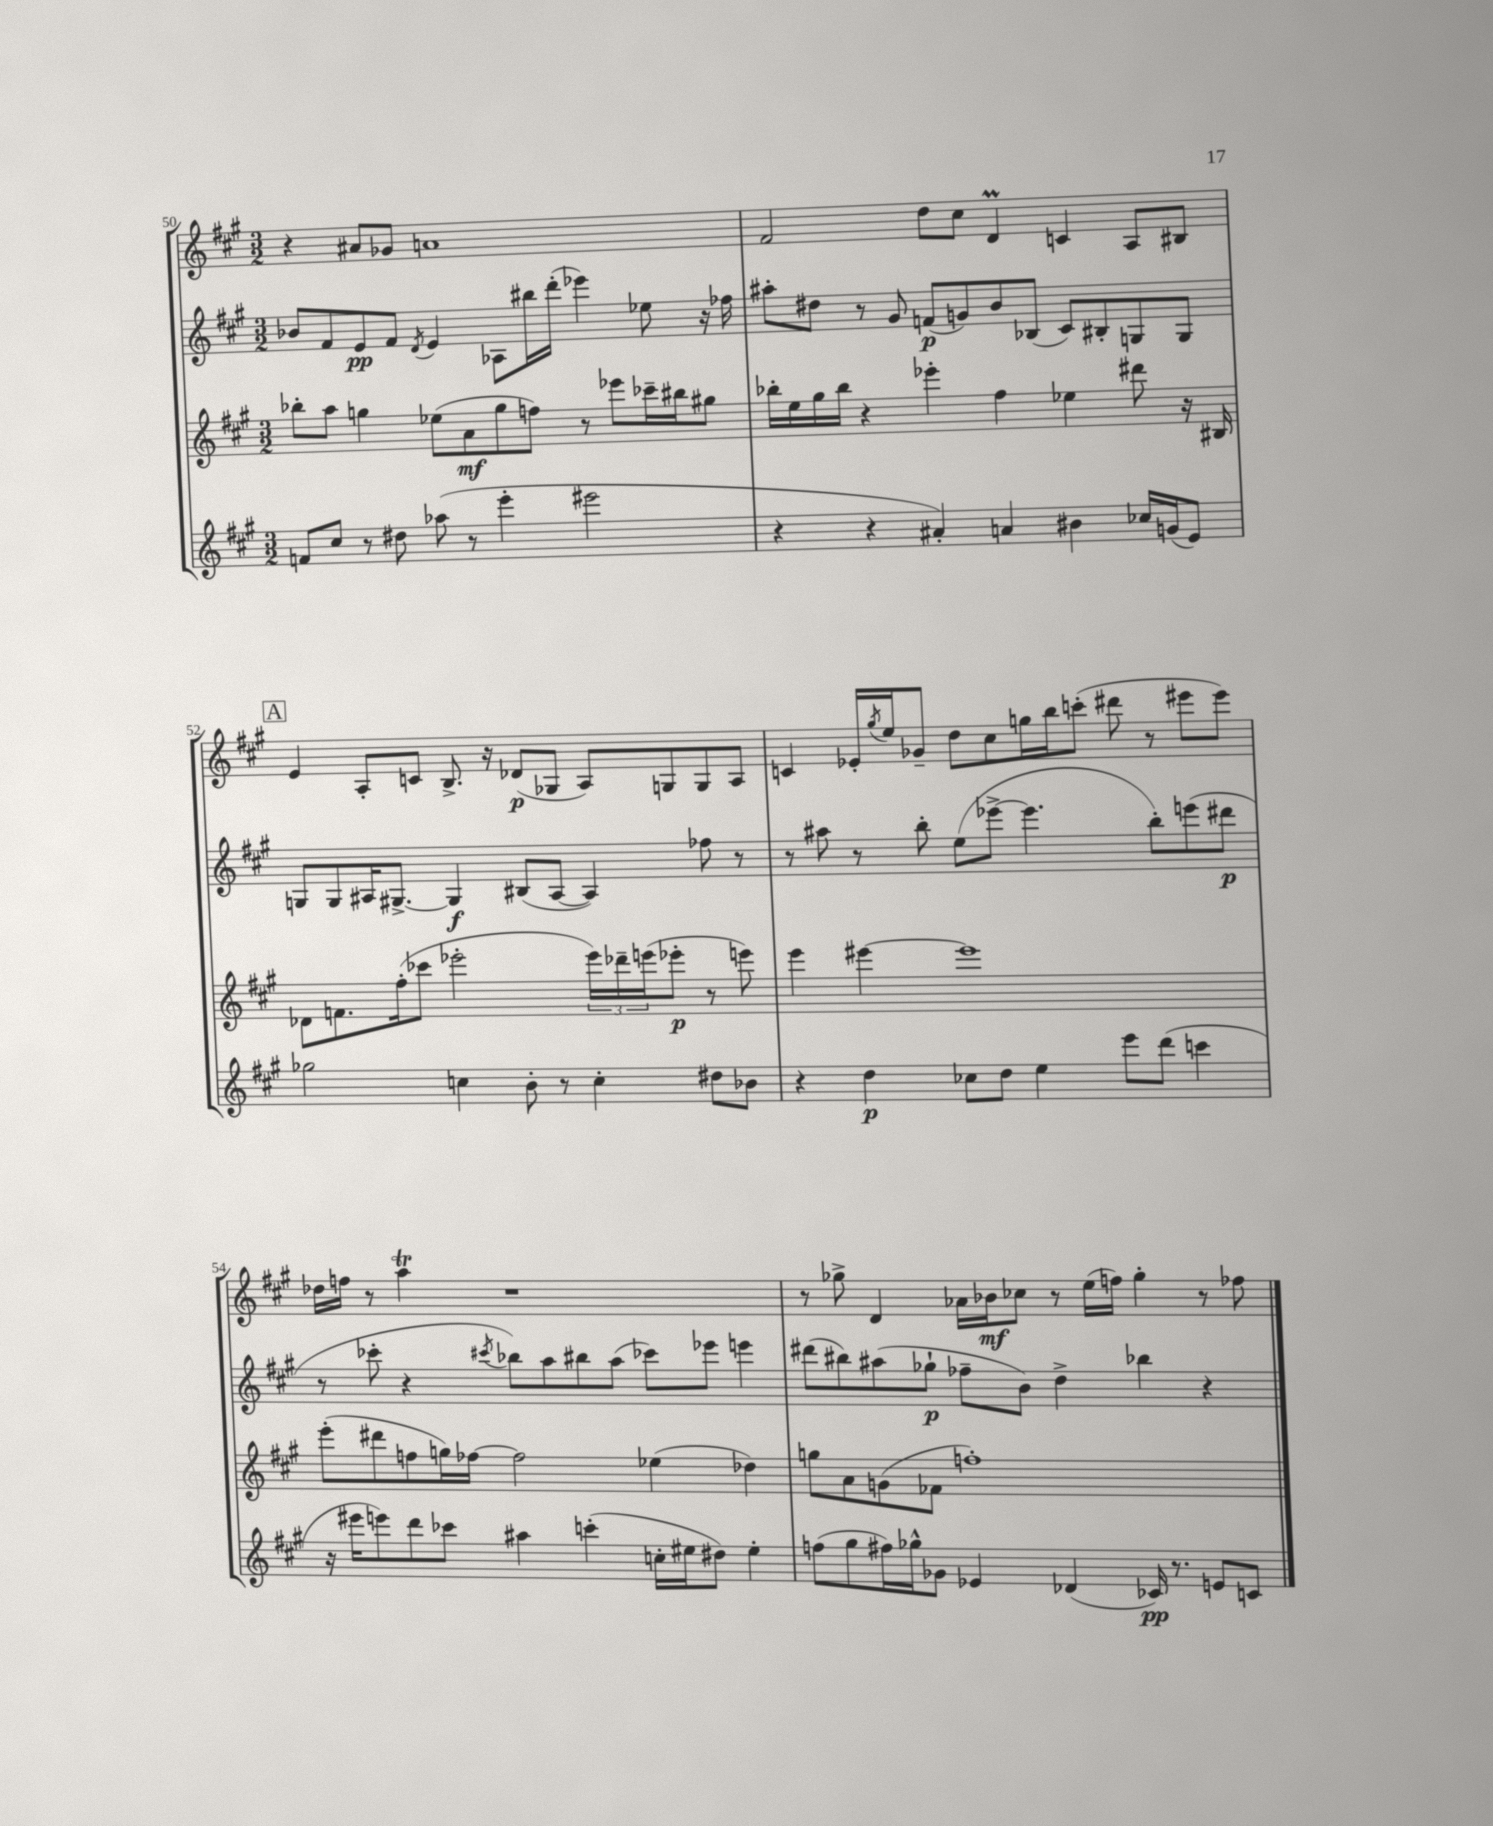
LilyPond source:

<<
\new StaffGroup <<
\new Staff = "s0" {
    \clef treble \key a \major \numericTimeSignature \time 3/2
    r4 ais'8 ges'8 a'1 |
    fis'2 d''8 cis''8 d'4\prall c'4 a8 bis8 |
    \mark \markup { \box "A" } e'4 a8-. c'8 b8.-> r16 des'8\p( ges8 a8) g8 g8 a8 |
    c'4 ees'16-. \acciaccatura { gis''8 } e''16 ges'8-- d''8 cis''8 g''16 b''16 c'''8-.( dis'''8 r8 eis'''8 eis'''8) |
    des''16 f''16 r8 a''4\trill r1 |
    r8 ges''8-> d'4 aes'16 bes'16\mf ces''8 r8 e''16( f''16) ges''4-. r8 fes''8 \bar "|." |
}
\new Staff = "s1" {
    \clef treble \key a \major \numericTimeSignature \time 3/2
    bes'8 fis'8 e'8\pp fis'8 \acciaccatura { d'8 } e'4 aes8 bis''16 d'''16-.( ees'''4) ees''8 r16 fes''16 |
    ais''8-. dis''8 r8 gis'8 f'8\p( g'8) b'8 bes8( cis'8) bis8-. g8 g8 |
    \mark \markup { \box "A" } g8 g8 ais16 gis8.~-> gis4\f bis8( ais8~ ais4) fes''8 r8 |
    r8 ais''8 r8 b''8-. e''8( ees'''8~-> ees'''4. b''8-.) e'''8( dis'''8\p |
    r8 ces'''8-. r4 \acciaccatura { cis'''8 } bes''8) a''8 bis''8 a''8( ces'''8) ees'''8 e'''4 |
    dis'''8( bis''8) ais''8( ges''8-!\p fes''8-- b'8) d''4-> bes''4 r4 \bar "|." |
}
\new Staff = "s2" {
    \clef treble \key a \major \numericTimeSignature \time 3/2
    bes''8-. a''8 g''4 ees''8( a'8\mf g''8 f''8) r8 ees'''8 ces'''16-- bis''16 gis''8 |
    bes''16-. e''16 gis''16 bes''16 r4 ees'''4-. fis''4 ees''4 dis'''8 r16 bis16 |
    \mark \markup { \box "A" } des'8 f'8. fis''16-.( ces'''8 ees'''2-. \tuplet 3/2 { ees'''16) des'''16-- e'''16( } ees'''8-.\p r8 e'''8) |
    e'''4 eis'''4~ eis'''1 |
    e'''8-.( dis'''8 f''8 g''16) fes''16~ fes''2 ees''4( des''4) |
    g''8 a'8 g'8( fes'8 f''1-.) \bar "|." |
}
\new Staff = "s3" {
    \clef treble \key a \major \numericTimeSignature \time 3/2
    f'8 cis''8 r8 dis''8 aes''8( r8 e'''4-. eis'''2 |
    r4 r4 ais'4-.) a'4 bis'4 ces''16 g'16( e'8) |
    \mark \markup { \box "A" } ges''2 c''4 b'8-. r8 c''4-. dis''8 bes'8 |
    r4 d''4\p ces''8 d''8 e''4 e'''8 d'''8( c'''4 |
    r16 eis'''16 e'''8) d'''8 ces'''8 ais''4 c'''4-.( c''16-. eis''16 dis''8) eis''4-. |
    f''8( gis''8 fis''16) ges''16-^ ges'8 ees'4 des'4( ces'16\pp) r8. e'8 c'8 \bar "|." |
}
>>
>>
\layout { \context { \Score currentBarNumber = #50 } }
